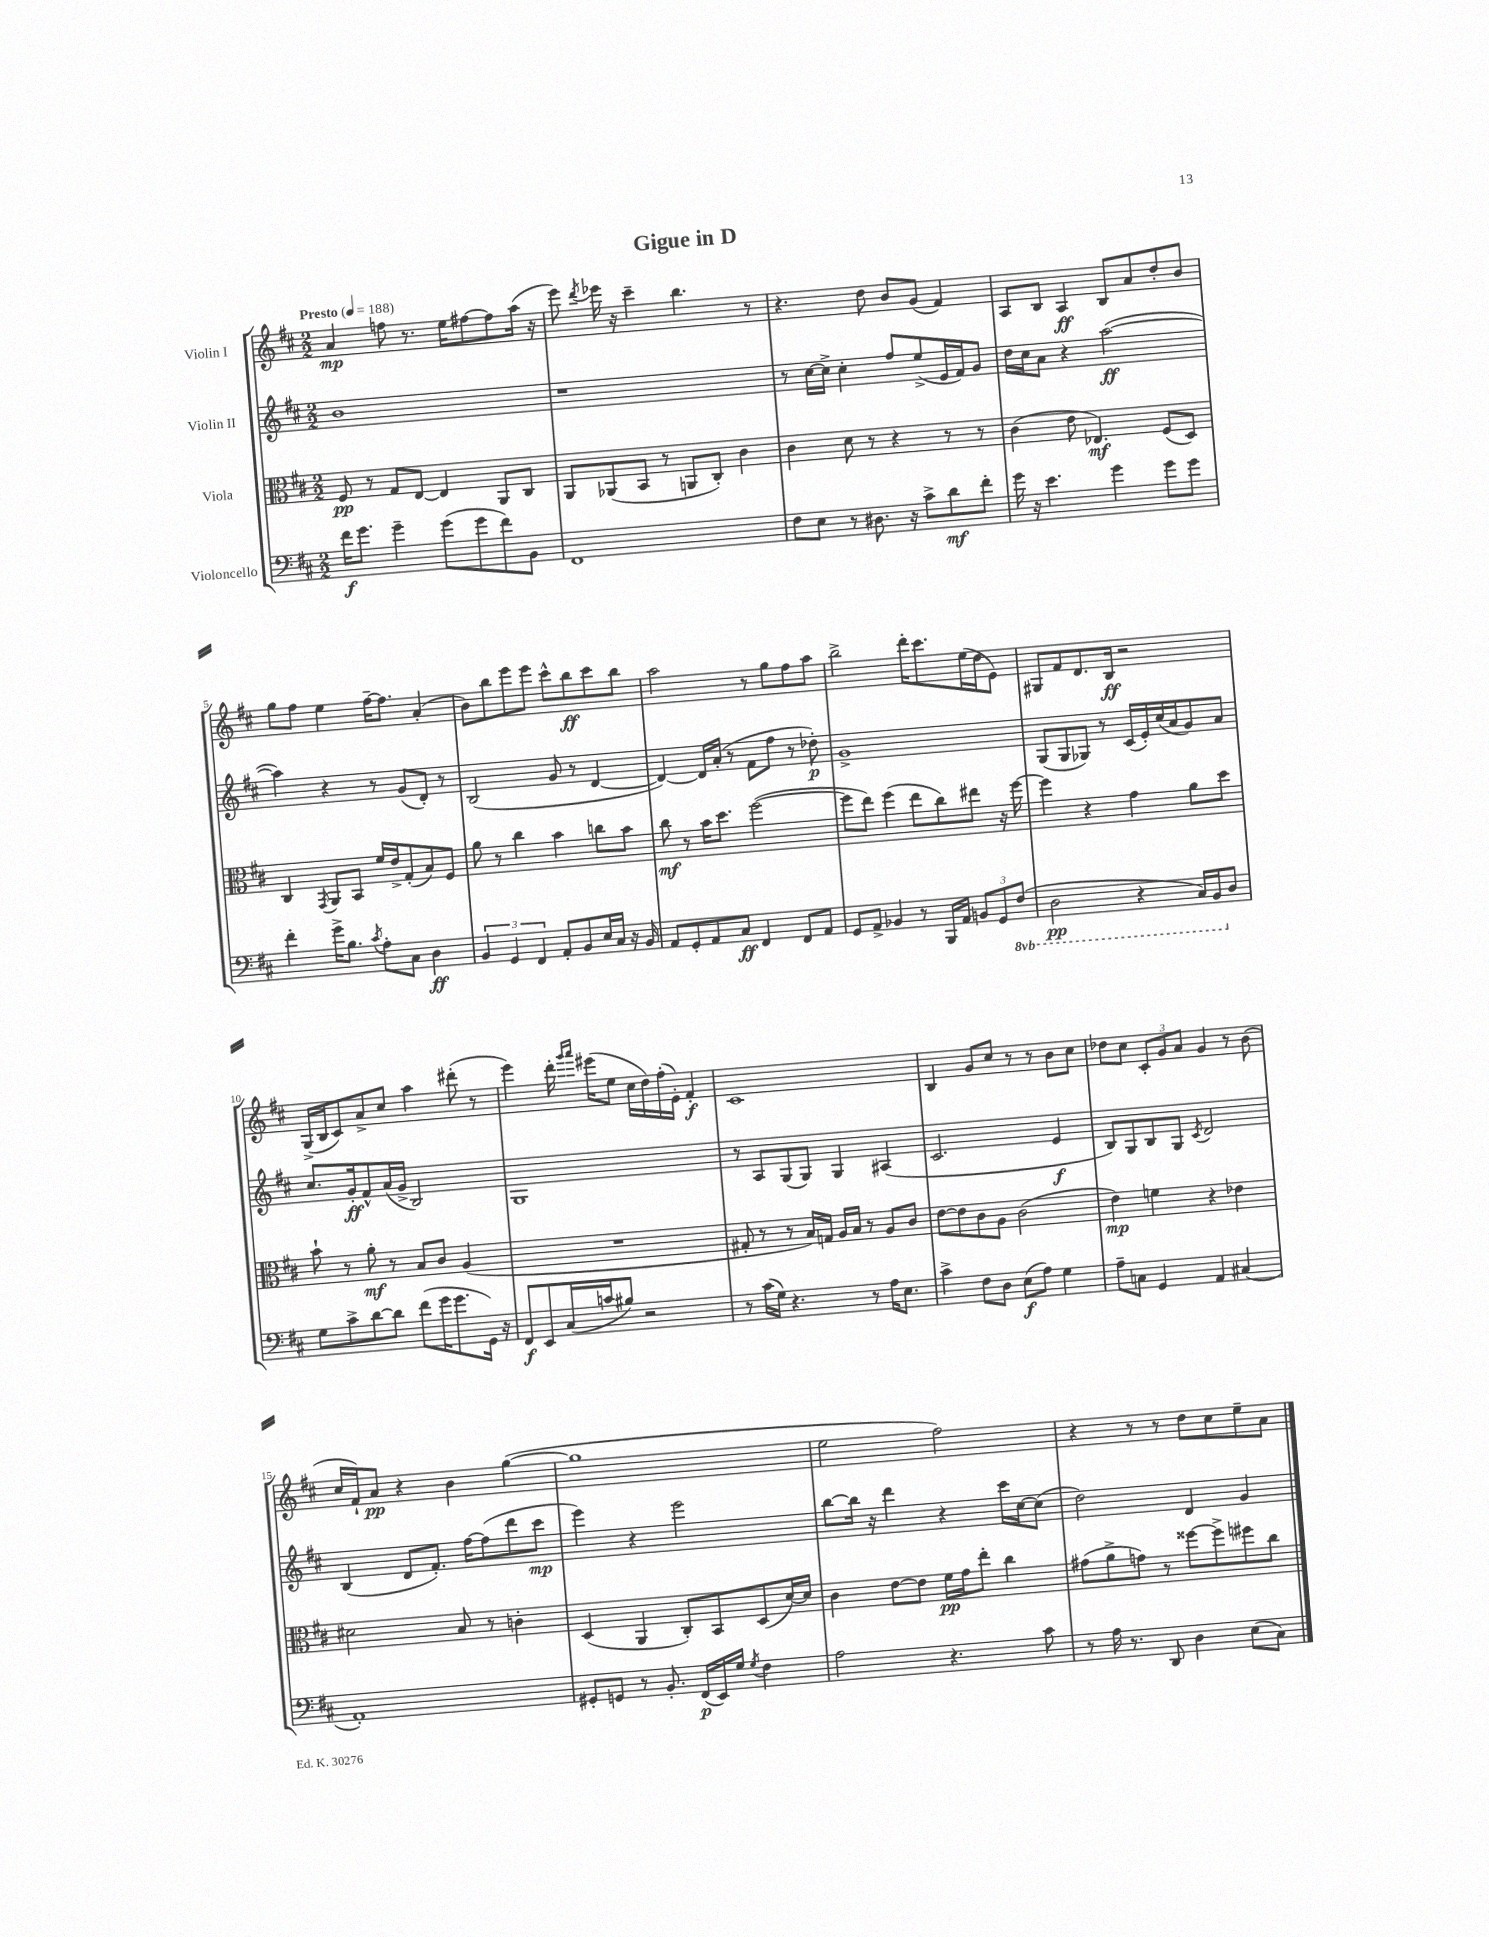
\header { title = "Gigue in D" }
<<
\new StaffGroup <<
\new Staff = "s0" \with { instrumentName = "Violin I" } {
    \clef treble \key d \major \numericTimeSignature \time 2/2 \tempo "Presto" 4 = 188
    \autoBeamOff a'4\mp f''8 r8. e''16[ fis''8~ fis''8 a''16]( r16 |
    e'''8) \acciaccatura { d'''8 } ees'''16 r16 cis'''4-- b''4. r8 |
    r4. d''8 b'8[ g'8]( fis'4) |
    a8[ b8] a4\ff b8[ a'8 d''8-. b'8] |
    g''8[ fis''8] e''4 fis''16[~-- fis''8.] a'4-.( |
    b'8[) b''8 e'''8 e'''8] cis'''8[-^ b''8\ff cis'''8 b''8] |
    a''2 r8 g''8[ fis''8 a''8] |
    b''2-> d'''16[-. cis'''8. e''16( d''16 e'8]) |
    gis8[ fis'8 d'8. b16]\ff r2 |
    g16[->( b16 cis'8) a'8-> cis''8] a''4 dis'''8-.( r8 |
    e'''4) d'''16-. \grace { g'''16[ a'''16] } eis'''16[( e''8] cis''16[ d''16) fis''16-.( e'16]-.) fis'4-.\f |
    cis'1 |
    b4 g'8[ cis''8] r8 r8 b'8[ cis''8] |
    des''8[ cis''8] \tuplet 3/2 { cis'8[-. g'8 a'8] } g'4 r8 b'8( |
    cis''16[ fis'16-!) a'8]\pp r4 b'4 g''4~( |
    g''1 |
    e''2 fis''2) |
    r4 r8 r8 d''8[ cis''8 e''8-- a'8] \bar "|." |
}
\new Staff = "s1" \with { instrumentName = "Violin II" } {
    \clef treble \key d \major \numericTimeSignature \time 2/2
    \autoBeamOff b'1 |
    r1 |
    r8 cis''16[~ cis''16]-> cis''4-. fis''8[ e''8->( e'16 fis'16) g'8] |
    d''16[ cis''16 a'8] r4 a''2~\ff( |
    a''4) r4 r8 g'8[( d'8]-.) r8 |
    b2( g'8 r8 d'4~ |
    d'4~) d'16[ a'16]-.( r8 fis'8[ fis''8] r8 des''8-.\p) |
    g'1-> |
    g8[( g8 ges8]) r8 cis'16[( e'16-.) cis''16( a'16 g'8) a'8] |
    cis''8.[ g'16-.\ff fis'8-^ a'16( g'16]-> b2) |
    g1 |
    r8 a8[ g8( g8]) g4 ais4( |
    cis'2. e'4\f |
    b8[) g8 b8 g8] \acciaccatura { cis'8 } d'2 |
    b4( d'8[ fis'8.]-.) fis''16[~ fis''8( d'''8 cis'''8]\mp |
    e'''4) r4 e'''2 |
    b''8[~ b''16] r16 d'''4 r4 cis'''16[ cis''16~ cis''8]( |
    d''2) d'4 g'4 \bar "|." |
}
\new Staff = "s2" \with { instrumentName = "Viola" } {
    \clef alto \key d \major \numericTimeSignature \time 2/2
    \autoBeamOff fis8\pp r8 g8[ e8]~ e4 a,8[ cis8] |
    a,8[ aes,8( b,8] r8 a,8[ cis8]-.) cis'4 |
    cis'4 d'8 r8 r4 r8 r8 |
    cis'4( e'8 ees4.\mf) fis8[( d8]) |
    cis4 \acciaccatura { g,8 } a,8[ b,8] fis'16[ e'16-> g8-.( b8) fis8] |
    a'8 r8 cis''4 b'4 c''8[ b'8] |
    cis''8\mf r8 b'16[ d''8.] fis''2~( |
    fis''8[ e''8]) fis''4( e''8[ cis''8) eis''8] r16 fis''16~ |
    fis''4 r4 g'4 a'8[ d''8] |
    b'8-! r8 a'8-.\mf r8 b8[ cis'8] a4( |
    R1 |
    gis8-. r8 r8 b16[) g16] a16[ b16] r8 a8[ cis'8] |
    e'8[~ e'8 cis'8 a8] cis'2( |
    e'4\mp) f'4 r4 ees'4 |
    dis'2 b8 r8 c'4-. |
    d4( a,4 cis8[-.) b,8 d8( d'16~) d'16] |
    cis'4 e'8[~ e'8] fis'16[\pp g'16 e''8]-. cis''4 |
    gis'8[( a'8-> g'8]) r8 fisis''8[~ fisis''8-> fis''8 cis''8] \bar "|." |
}
\new Staff = "s3" \with { instrumentName = "Violoncello" } {
    \clef bass \key d \major \numericTimeSignature \time 2/2 \set Staff.ottavationMarkups = #ottavation-simple-ordinals
    \autoBeamOff fis'16[\f g'8.] g'4-- g'8[( g'8 fis'8) b,8] |
    fis,1 |
    fis8[ e8] r8 dis8. r16 cis'8[-> d'8\mf fis'8]-. |
    g'16 r16 e'4. g'4 g'8[ g'8] |
    fis'4-. g'16[-> b8.] \acciaccatura { cis'8 } a8[-. cis8] d4\ff |
    \tuplet 3/2 { b,4 g,4 fis,4 } a,8[-. b,8 e16 cis16] r16 b,16 |
    a,8[ g,8-. a,8 cis8]\ff fis,4 fis,8[ a,8] |
    g,8[ a,8]-> bes,4 r8 b,,16[ a,16] \tuplet 3/2 { b,8[ g,8 \ottava #-1 fis,8]( } |
    d,2\pp r4 cis,16[) b,,16 \ottava #0 d8] |
    g8[ cis'8-> d'8~ d'8] fis'8[( g'16 g'8. g,16]) r16 |
    fis,8[\f e,8 cis16( c'16 bis8]) r2 |
    r8 cis'16[( g16]) r4. r8 a16[ e8.] |
    cis'4-> fis8[ d8] e8[\f( a8]) g4 |
    a8[-- c8] g,4 a,4 cis4( |
    a,1-.) |
    gis,8[-. g,8] r8 b,8.-. fis,16[\p( e,16) g16] \acciaccatura { g8 } fis4 |
    a2 r4. cis'8 |
    r8 a16 r8. d,8 d4 e8[( cis8]) \bar "|." |
}
>>
>>
